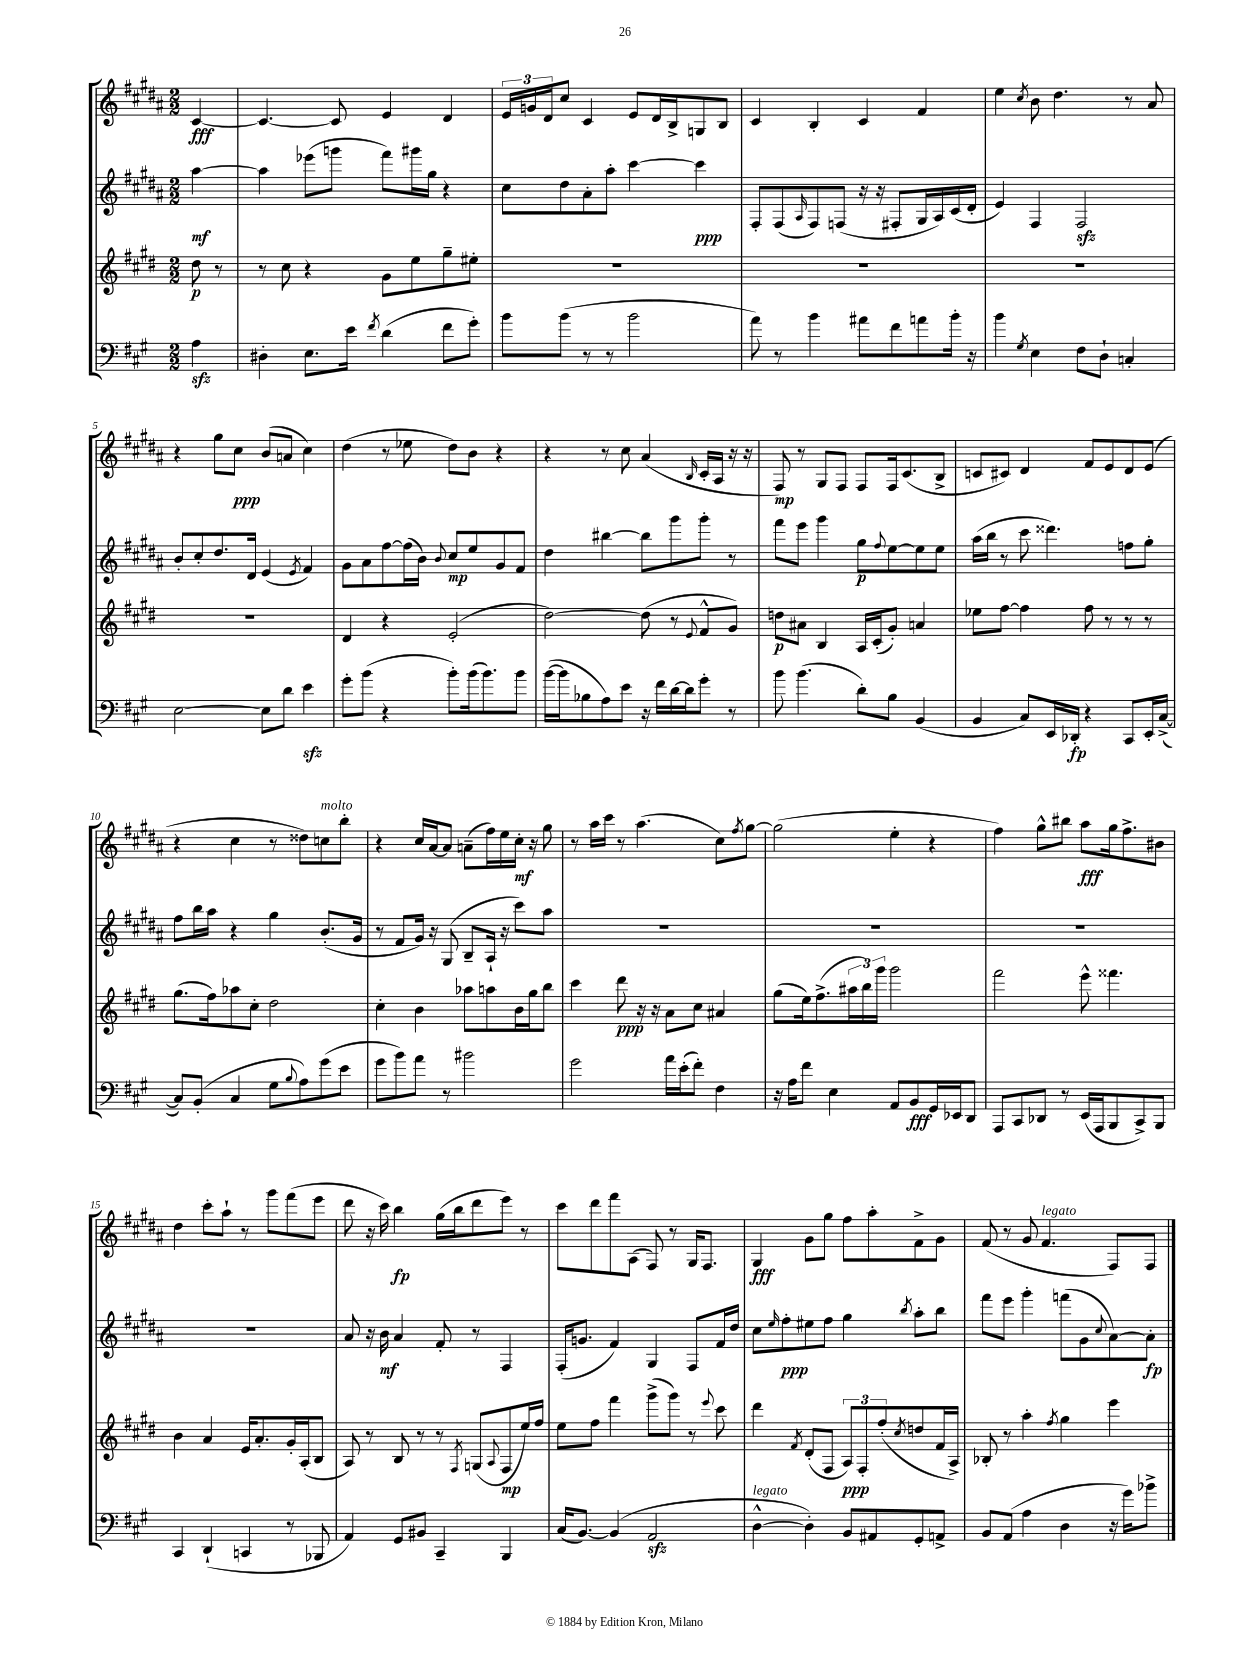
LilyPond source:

<<
\new StaffGroup <<
\new Staff = "s0" {
    \clef treble \key b \major \numericTimeSignature \time 2/2 \partial 4
    cis'4~\fff |
    cis'4.~ cis'8 e'4 dis'4 |
    \tuplet 3/2 { e'16 g'16 dis'16 } cis''8 cis'4 e'8 dis'16 b16-> g8 b8 |
    cis'4 b4-. cis'4 fis'4 |
    e''4 \acciaccatura { cis''8 } b'8 dis''4. r8 ais'8 |
    r4 gis''8 cis''8\ppp b'8( a'8 cis''4) |
    dis''4( r8 ees''8 dis''8) b'8 r4 |
    r4 r8 cis''8 ais'4( \grace { b16 } cis'16-. ais16 r16 r16 |
    fis8\mp) r8 gis8 fis8 fis8 fis16 cis'8.( b8-> |
    c'8 cis'8) dis'4 fis'8 e'8 dis'8 e'8( |
    r4 cis''4 r8 disis''8) c''8^\markup { \italic "molto" } b''8-. |
    r4 cis''16 ais'16~ ais'8 a'8--( fis''16) e''16 cis''16-.\mf r16 gis''8 |
    r8 ais''16 cis'''16 r8 ais''4.( cis''8) \acciaccatura { fis''8 } gis''8~ |
    gis''2( e''4-. r4 |
    fis''4) gis''8-^ bis''8 ais''8\fff gis''16 fis''8.-> bis'8 |
    dis''4 cis'''8-. ais''8-! r8 gis'''8 fis'''8( e'''8 |
    dis'''8 r16 cis'''16) b''4\fp gis''16( b''16 dis'''8 e'''8) r8 |
    cis'''8 dis'''8 fis'''8 ais8( fis8) r8 gis16 fis8. |
    gis4\fff gis'8 gis''8 fis''8 ais''8-. fis'8-> gis'8 |
    fis'8( r8 gis'8 fis'4.^\markup { \italic "legato" } fis8) fis8 \bar "|." |
}
\new Staff = "s1" {
    \clef treble \key b \major \numericTimeSignature \time 2/2 \partial 4
    ais''4~\mf |
    ais''4 ees'''8( g'''8 fis'''8) gis'''16 gis''16 r4 |
    cis''8 dis''8 ais'8-. ais''8-. cis'''4~ cis'''4\ppp |
    fis8-. fis8( \grace { ais16 } fis8) f8( r16 r16 fis8-. gis16 ais16) cis'16( dis'16-. |
    e'4) fis4 fis2\sfz |
    b'8-. cis''8-. dis''8. dis'16 e'4( \acciaccatura { e'8 } fis'4) |
    gis'8 ais'8 fis''8~ fis''16( b'16) \appoggiatura { b'8 } cis''8\mp e''8 gis'8 fis'8 |
    dis''4 bis''4~ bis''8 gis'''8 gis'''8-. r8 |
    fis'''8 e'''8 gis'''4 gis''8\p \appoggiatura { fis''8 } e''8~ e''8 e''8 |
    ais''16( b''16 r8 cis'''8 disis'''4.) f''8 gis''8-. |
    fis''8 b''16 ais''16 r4 gis''4 b'8.-.( gis'16 |
    r8 fis'8 gis'16) r16 gis8( b8-- ais16-! r16 cis'''8) ais''8 |
    R1 |
    R1 |
    R1 |
    R1 |
    ais'8 r16 b'16\mf ais'4 fis'8-. r8 fis4 |
    fis16-.( g'8. fis'4) gis4 fis8 fis'16 dis''16 |
    cis''8 \grace { e''16 } fis''8-.\ppp eis''8 fis''8 gis''4 \acciaccatura { b''8 } ais''8-. b''8 |
    fis'''8 e'''8 gis'''4-. f'''8( gis'8 \appoggiatura { cis''8 } ais'8~) ais'8-.\fp \bar "|." |
}
\new Staff = "s2" {
    \clef treble \key e \major \numericTimeSignature \time 2/2 \partial 4
    dis''8\p r8 |
    r8 cis''8 r4 gis'8 e''8 gis''8-- eis''8-. |
    R1 |
    R1 |
    R1 |
    R1 |
    dis'4 r4 e'2-.( |
    dis''2~) dis''8( r8 \appoggiatura { e'8 } fis'8-^ gis'8) |
    d''8\p ais'8 b4 a16 cis'16-.( gis'8-.) a'4 |
    ees''8 fis''8~ fis''4 fis''8 r8 r8 r8 |
    gis''8.( fis''16) aes''8 cis''8-. dis''2 |
    cis''4-. b'4 aes''8 a''8 b'16 gis''16 b''8 |
    cis'''4 dis'''8\ppp r16 r16 a'8 cis''8 ais'4 |
    gis''8( e''16) fis''8.->( \tuplet 3/2 { ais''16 b''16) gis'''16 } gis'''2 |
    fis'''2 e'''8-^ fisis'''4. |
    b'4 a'4 e'16 a'8.-. gis'16-. a16-.( b8 |
    a8) r8 b8 r8 r8 \acciaccatura { fis8 } g8( \appoggiatura { a8 } fis8\mp e''16) fis''16 |
    e''8 fis''8 fis'''4 gis'''8->( gis'''8) r8 \appoggiatura { e'''8 } cis'''8 |
    dis'''4 \acciaccatura { fis'8 } dis'8-.( fis8 \tuplet 3/2 { a8\ppp) fis8-. fis''8-.( } \acciaccatura { cis''8 } d''8 fis'16 a16->) |
    bes8-. r8 a''4-. \acciaccatura { fis''8 } gis''4 e'''4 \bar "|." |
}
\new Staff = "s3" {
    \clef bass \key a \major \numericTimeSignature \time 2/2 \partial 4
    a4\sfz |
    dis4-. e8. e'16 \acciaccatura { fis'8 } d'4( fis'8 gis'8-.) |
    b'8 b'8( r8 r8 b'2 |
    a'8) r8 b'4 ais'8 fis'8 a'8 b'16-. r16 |
    b'4 \acciaccatura { gis8 } e4 fis8 d8-! c4-. |
    e2~ e8 d'8 e'4\sfz |
    gis'8-. b'8( r4 b'8-.) b'16( b'8.) b'8 |
    b'16~( b'16 bes8 a8) e'8 r16 fis'16 d'16~ d'16 gis'8-. r8 |
    b'8 b'4.( d'8-.) b8 b,4( |
    b,4 cis8) e,16 des,16-.\fp r4 cis,8 e,16-. cis16~->( |
    cis8) b,8-.( cis4 gis8 \appoggiatura { b8 } a8) gis'8( e'8 |
    gis'8 b'8) a'8 r8 bis'2 |
    gis'2 a'16 e'16-.( fis'8-.) fis4 |
    r16 a16 fis'8 e4 a,8 b,8\fff gis,16 ees,16 d,8 |
    a,,8 cis,8 des,8 r8 e,16( a,,16 b,,8 cis,8->) b,,8 |
    cis,4 d,4-!( c,4 r8 bes,,8 |
    a,4) gis,8 bis,8 cis,4-- b,,4 |
    cis16( b,8.~) b,4( a,2\sfz |
    d4~-^^\markup { \italic "legato" } d4-.) b,8 ais,8 gis,8-. a,8-> |
    b,8 a,8( a4 d4 r16 gis'16) bes'8-> \bar "|." |
}
>>
>>
